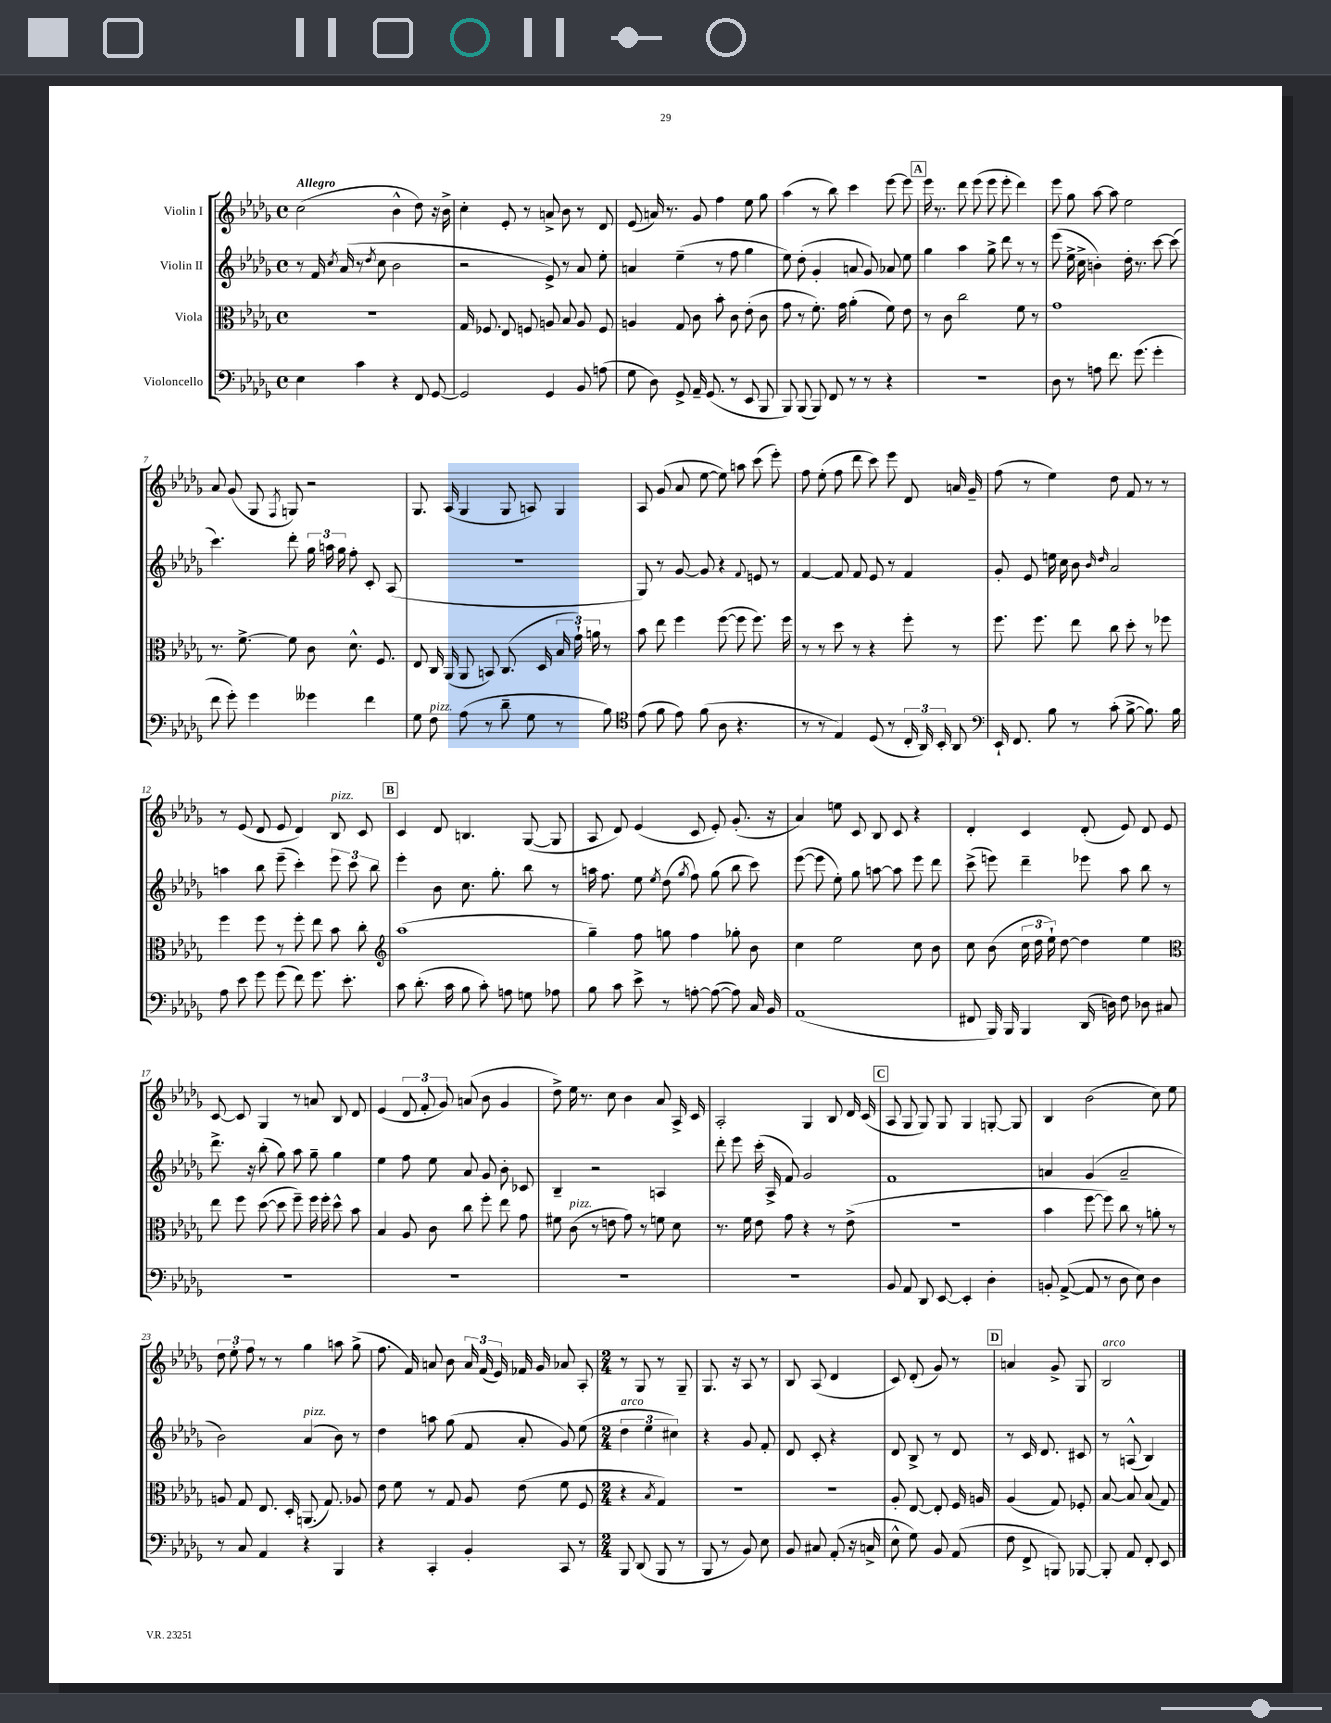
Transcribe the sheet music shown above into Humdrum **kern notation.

**kern	**kern	**kern	**kern
*staff4	*staff3	*staff2	*staff1
*clefF4	*clefC3	*clefG2	*clefG2
*k[b-e-a-d-g-]	*k[b-e-a-d-g-]	*k[b-e-a-d-g-]	*k[b-e-a-d-g-]
*M4/4	*M4/4	*M4/4	*M4/4
*met(c)	*met(c)	*met(c)	*met(c)
4E-	1r	8r	(2cc
.	.	16f	.
.	.	8qcc	.
.	.	(16a-	.
4c	.	8r	.
.	.	8qdd-	.
.	.	8cc	.
4r	.	2b-	4b-^^
8FF	.	.	8dd-)
[8GG-	.	.	16r
.	.	.	16b-^
=	=	=	=
2GG-]	16G-	2r	4cc'
.	8.F-	.	.
.	8E-	.	8e-'
.	8F	.	8r
4GG-	8A	8e-^)	8a^
.	8B-	8r	8b-
8BB-	8A	8a-	8r
(8A	8F	8ee-'	8d-
=	=	=	=
8G-	4A	4a	(8e-
8D-)	.	.	16a)
.	.	.	8.r
8GG-^	8G-	(4ee-~	.
16AA-~	8c	.	8g-
(8.GG-	.	.	.
.	8b-'	8r	4ff
8r	8c	8ff	.
8EE-	(8e-'	4gg-	8ee-
8BBB-	8c	.	8gg-
=	=	=	=
8BBB-)	8g-	8ee-)	(4aa-
(8BBB-	8r	(8dd-'	.
8BBB-)	8.f')	4g-'	8r
8FF	.	.	8bb-)
.	16g-	.	.
8r	(4a-'	8a	4ccc
8r	.	8g-)	.
4r	8f)	8a-	[8eee-
.	8e-	8ee-	8eee-]
=	=	=	=
1r	8r	4gg-	16eee-
.	.	.	8.r
.	8c	.	.
.	2cc	4aa-	8ddd-
.	.	.	(8eee-
.	.	8gg-^	8eee-
.	.	8ddd-	8eee-'
.	8f	8r	4ddd-)
.	8r	8r	.
=	=	=	=
8D-	1g-	(8eee-	8eee-
8r	.	16ee-^	8gg-
.	.	16cc^	.
8A	.	4b')	[8aa-
8.f	.	.	8aa-]
.	.	16dd-'	2ee-
(8.g-	.	8.r	.
4g-'	.	[8ccc	.
.	.	(8ccc]	.
=	=	=	=
8f	8.r	4.ccc)	8a-
8g-')	.	.	(8g-
.	[8.f^	.	.
4g-	.	.	8G-
.	.	.	8qF
.	8f]	8ddd-'	8G)
4g--	8c	24gg-	2r
.	.	24aa	.
.	.	24gg-	.
.	8.d-^^	8ff'	.
4f	.	8c'	.
.	8.F	.	.
.	.	(8A-	.
=	=	=	=
8G-	8E-	1r	8.G-
8F	16C	.	.
.	(16AA-	.	(16A-
(8A-	8AA-	.	4G-
8r	8BB)	.	.
8d-~	(8.C	.	8G-
8G-	.	.	8A)
.	16D-	.	.
8r	24B-	.	4G-
.	24g-`)	.	.
.	24a	.	.
8B-)	8r	.	.
=	=	=	=
*clefC4	*	*	*
(8e-	8b-	8G-)	8A-
8f	8ee-	8r	(8g-
8e-)	4ff	[8g-	8a-
(8f	.	8g-]	[8ee-
8A-	([8ff	4r	8ee-])
4.r	8ff]	.	8aa
.	.	8qqf	.
.	8.ff)	8e	(8ccc
.	.	8r	8eee-')
.	16ff	.	.
=	=	=	=
8r	8r	[4f	8ff
8r	8r	.	(8ee-'
4E-)	8dd-	8f]	8ff
.	8r	8f	8ddd-
(8D-	4r	8e-	8ccc)
8r	.	8r	8eee-
24C'	8ff'	4f	8d-
24AA-)	.	.	.
24BB-'	.	.	.
8AA-	8r	.	16a
.	.	.	16g-~
=	=	=	=
*clefF4	*	*	*
16EE-`	8.ff	8g-'	(8ff
8.FF	.	.	.
.	.	8e-	8r
.	8.ff	.	.
8B-	.	16ee	4ee-)
.	.	16cc	.
8r	8ee-	8b-	.
.	.	16qqb-	.
.	.	16qqdd-	.
(8c'	8cc	2a-	8dd-
[8B-^	8dd-'	.	8f
8.B-])	8r	.	8r
.	8ff-	.	8r
16B-	.	.	.
=	=	=	=
8A-	4ff	4aa	8r
8e-	.	.	(8e-
8g-	8ff	8bb-	8d-
(8g-	8r	(8eee-~	8e-
8f)	8ff'	4ccc')	4d-)
8.g-	8ee-	.	.
.	8b-	12eee-	8B-
8.e-'	.	.	.
.	.	12ccc	.
.	8cc'	.	8c
.	.	12bb-	.
=	=	=	=
*	*clefG2	*	*
8c	(1aa-	4eee-'	4c
(8.d-'	.	.	.
.	.	8b-	8d-
16c	.	.	.
8B-	.	8.cc	4.B
8c')	.	.	.
.	.	8.gg-'	.
8A	.	.	.
8G	.	8bb-	([8G-
8A-	.	8r	8G-]
=	=	=	=
8B-	4gg-~)	16aa	8A-
.	.	8.ff	.
8c	.	.	8d-)
8e-^	8ff	8ee-	(4e-
.	.	8qee-	.
8r	8gg	(8dd-	.
.	.	8qgg-	.
[8A'	4ff	8ff)	8c
(8A_	.	(8gg-	8e-')
8A])	8gg-'	8bb-	(8.g-'
16C	8b-	8ccc)	.
16BB-	.	.	16r
=	=	=	=
(1AA-	4cc	([8eee-	4a-)
.	.	8eee-]	.
.	2ee-	8ee-')	8ee
.	.	8gg-	8c
.	.	[8aa	8B-
.	.	8aa]	8c
.	8cc	8eee-	4r
.	8b-	8ddd-	.
=	=	=	=
8FF#	8cc	(8ccc^	4d-'
16BBB-)	(8b-	8eee)	.
16BBB-	.	.	.
4BBB-	24cc	4ddd-~	4c
.	24dd-	.	.
.	24ee-`)	.	.
.	[8dd-	.	.
(16DD-	4dd-]	8eee-	(8d-'
16D)	.	.	.
8F	.	8aa-	8e-)
8D-	4ee-	8bb-	8d-
8C#	.	8r	8e-
=	=	=	=
*	*clefC3	*	*
1r	8ee-	8.ddd-^	[8c
.	8ff	.	8c]
.	.	16r	.
.	([8dd-	(8bb-'	4G-
.	8dd-]	8gg-)	.
.	8ff~)	8aa-	8r
.	16ff	8gg-~	8a
.	16ff'	.	.
.	8dd-^^	4gg-	8B-
.	8b-	.	8d-
=	=	=	=
1r	4B-	4ee-	(4e-
.	8A-	8ff	12d-
.	.	.	12f'
.	8c	8ee-	.
.	.	.	12g-)
.	8cc	8a-	(8a
.	8ff'	8g-	8b-
.	8ee-	8b-'	4g-
.	8g-	8c-	.
=	=	=	=
1r	8f#	4B-~	8dd-^)
.	(8c	.	16ee-
.	.	.	8.r
.	8r	2r	.
.	8e	.	8cc
.	8g-)	.	4b-
.	8r	.	.
.	8f	4A	8a-
.	8d-	.	16A-^
.	.	.	16c
=	=	=	=
1r	8.r	8ddd-'	2A-'
.	.	8eee-	.
.	16f	.	.
.	8e-	(16ccc'	.
.	.	16A-^	.
.	8g-	8f)	.
.	4r	2g-	4G-
.	8r	.	8B-
.	(8e-^	.	16d-
.	.	.	(16c
=	=	=	=
8BB-	1r	1f	8A-
8AA-	.	.	8G-
8DD-	.	.	8G-)
[8EE-	.	.	8G-
4EE-']	.	.	4G-
4D-'	.	.	[8G'
.	.	.	8G]
=	=	=	=
8BB'	4b-	4a	4B-
([8AA-^	.	.	.
8AA-]	[8ff	(4g-	(2b-
8r	8ff])	.	.
8D-	8cc	2a~	.
8E-)	8r	.	.
4D-	8a'	.	8cc)
.	8r	.	8ee-
=	=	=	=
8r	8A	2b-)	12dd-
.	.	.	12ee-'
8C	8G-	.	.
.	.	.	12ff
4AA-	8.E-	.	8r
.	.	.	8r
.	16D-'	.	.
4r	(8.AA	(4a-	4gg-
.	8.G-)	.	.
4BBB-	.	8b-)	8aa
.	8A-	8r	(8gg-^
=	=	=	=
4r	8e-	4dd-	8.ff
.	8f	.	.
.	.	.	16f)
4CC'	8r	8aa	8a
.	8G-	(8gg-	8b-
4BB-'	8A-	8f	24a
.	.	.	(24f
.	.	.	24e-)
.	(8e-	8a-'	16f-
.	.	.	16g-
8CC	8f	8g-)	8a-
8r	8F	(8ee-	8A-'
=	=	=	=
*M2/4	*M2/4	*M2/4	*M2/4
8BBB-	4r	6dd-	8r
(8DD-	.	.	8G-
.	.	6ee-	.
.	8qB-	.	.
8BBB-	4G-)	.	8r
.	.	6cc#)	.
8r	.	.	8G-~
=	=	=	=
8BBB-	2r	4r	8.G-
8r	.	.	.
.	.	.	16r
8BB-)	.	8g-	8A-
8E-	.	8f'	8r
=	=	=	=
8BB-	2r	8d-	8B-
8C#	.	8c'	(8A-
(8AA-'	.	4r	4d-
16r	.	.	.
16C^	.	.	.
=	=	=	=
8E-^^	8A-'	8d-	8c)
8G-)	[8E-	8B-^	(8d-'
8BB-	8E-']	8r	8g-)
(8AA-	16F	8d-	8r
.	16A	.	.
=	=	=	=
8F	(4A-	8r	4a
8FF^	.	16c	.
.	.	8.d-	.
8BBB)	8G-)	.	8g-^
[8BBB-	8F-'	8c#	8G-
=	=	=	=
8BBB-']	[8B-	8r	2B-
8AA-	8B-]	(8A^^	.
8FF'	(8B-	4B-)	.
8EE-	8G-)	.	.
==	==	==	==
*-	*-	*-	*-
